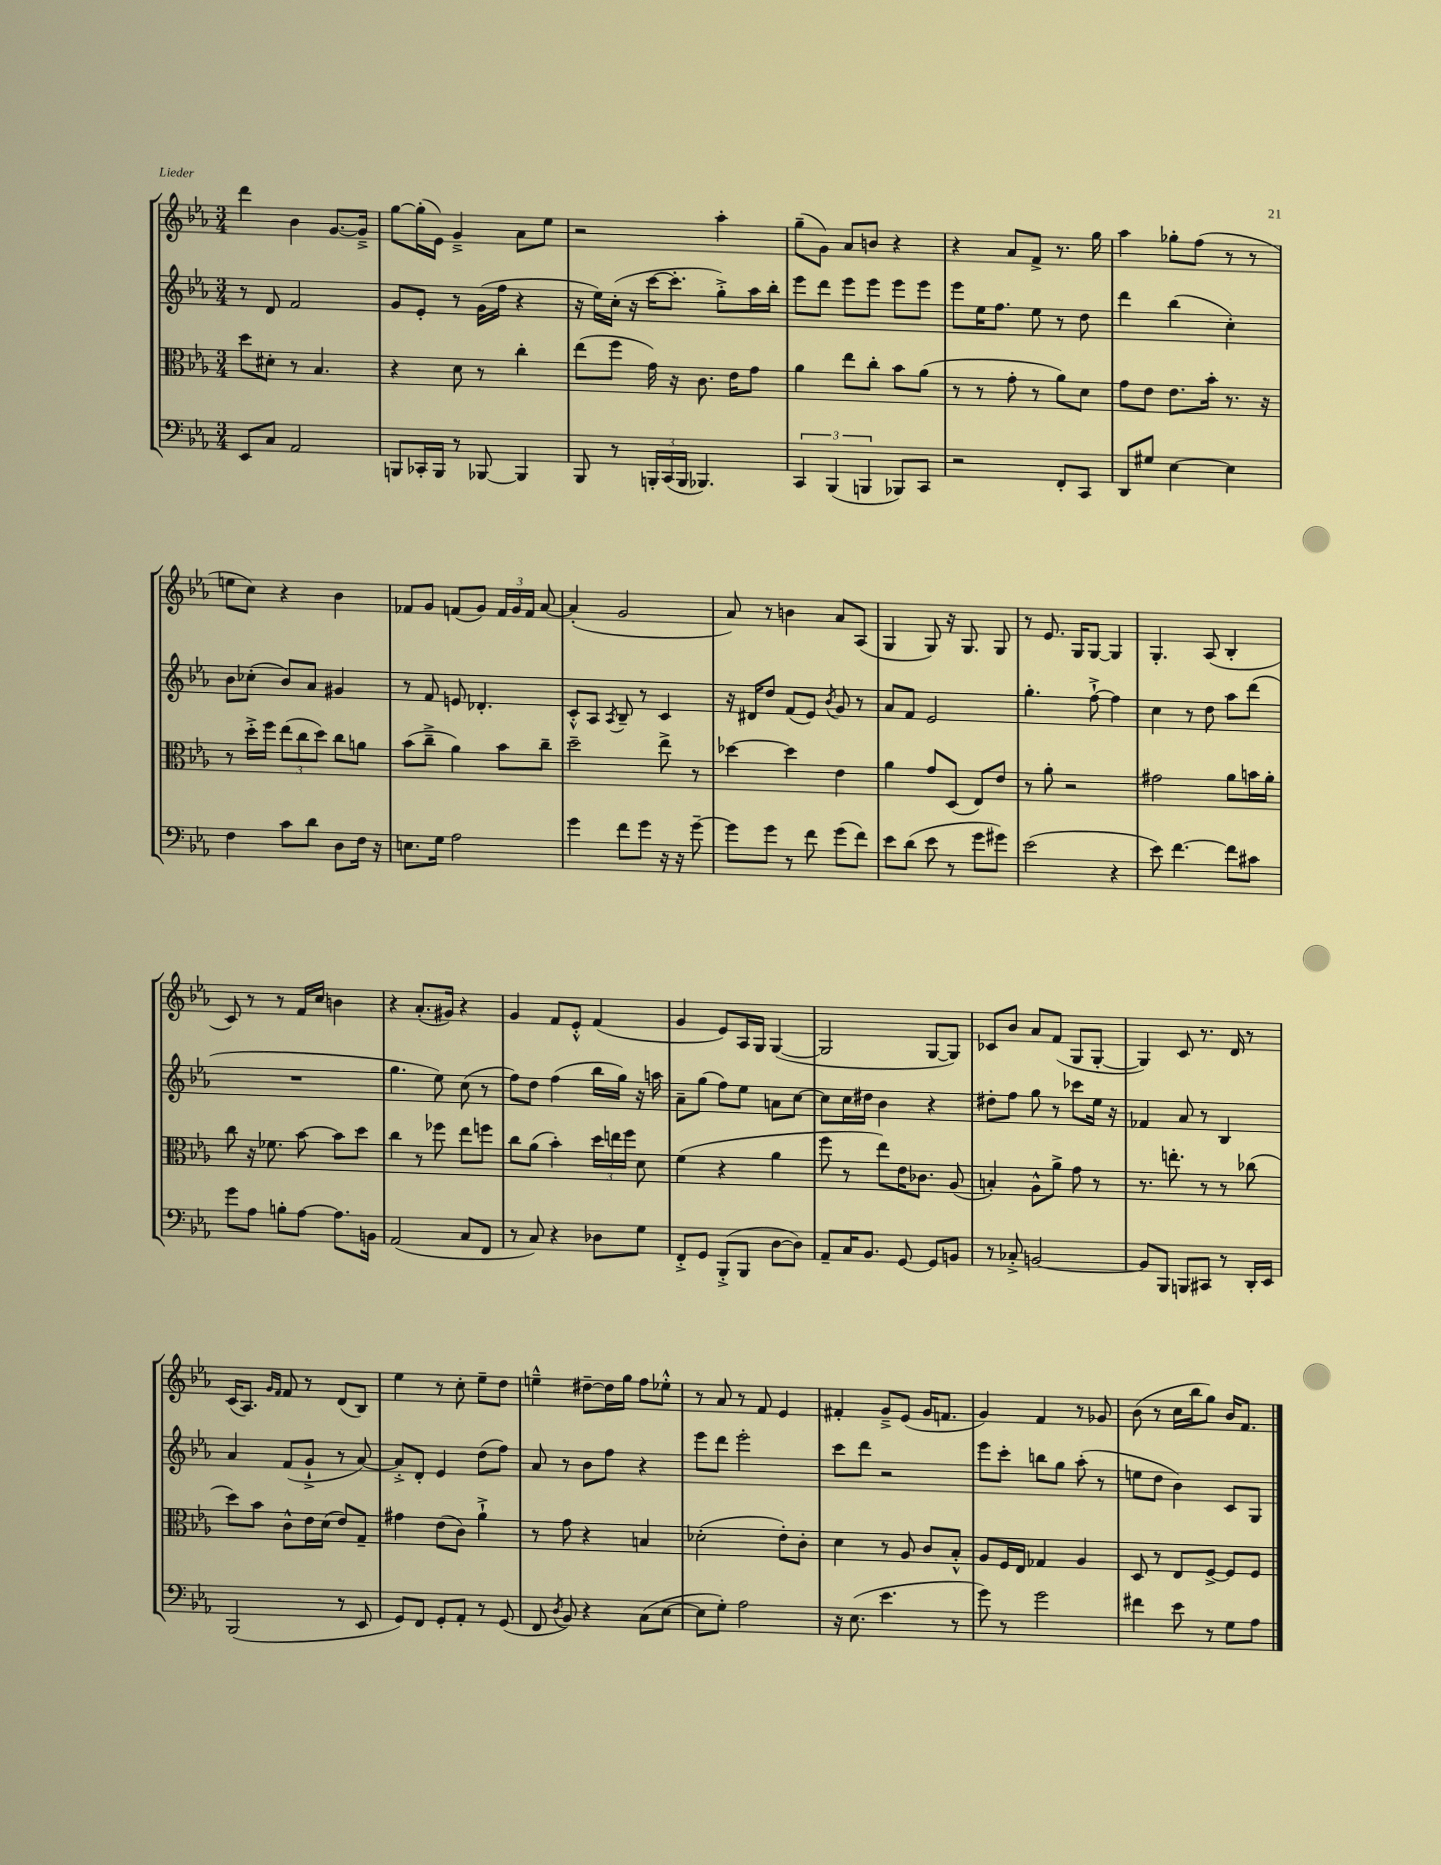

**kern	**kern	**kern	**kern
*staff4	*staff3	*staff2	*staff1
*clefF4	*clefC3	*clefG2	*clefG2
*k[b-e-a-]	*k[b-e-a-]	*k[b-e-a-]	*k[b-e-a-]
*M3/4	*M3/4	*M3/4	*M3/4
8EE-/L	8dd\L	8r	4ddd\
8C/J	8d#'\J	8d/	.
2AA-/	8r	2f/	4b-\
.	4.B-/	.	.
.	.	.	[8.g/L
.	.	.	16g~^/]Jk
=	=	=	=
8BBB/L	4r	8g/L	[8gg\L
16CC-'/L	.	8e-'/J	(16gg'\]L
16BBB/JJ	.	.	16e-\JJ)
8r	8d\	8r	4g~^/
[8BBB-/	8r	(16g\LL	.
.	.	16ff\JJ	.
4BBB-/]	4cc'\	4r	8a-\L
.	.	.	8ee-\J
=	=	=	=
8BBB-/	(8ee-\L	16r	2r
.	.	16ee-\LL)	.
8r	8ff\J	(16cc'\JJ	.
.	.	16r	.
24BBB'/LL	16g\)	[16ccc\LK	.
(24CC/	.	.	.
.	16r	8.ccc'\]J	.
24BBB/JJ	.	.	.
4.BBB-/)	8.c\	.	.
.	.	8gg'^\L)	4aa-'\
.	16e-\LK	.	.
.	8g\J	16aa-\L	.
.	.	16bb-'\JJ	.
=	=	=	=
6CC/	4a-\	8eee-\L	(8gg~\L
.	.	8ddd\J	8g\J)
(6BBB-/	.	.	.
.	8ee-\L	8eee-\L	8a-/L
6BBB/	.	.	.
.	8cc'\J	8eee-\J	8b/J
8BBB-/L)	8b-\L	8eee-\L	4r
8CC/J	(8a-\J	8eee-\J	.
=	=	=	=
2r	8r	8eee-\L	4r
.	8r	16ee-\K	.
.	.	8.ff\J	.
.	8g'\	.	8a-/L
.	8r	8ee-\	8f^/J
8FF'/L	8a-\L)	8r	8.r
8CC/J	8d\J	8dd\	.
.	.	.	16gg\
=	=	=	=
8DD/L	8g\L	4ddd\	4aa-\
8G#/J	8e-\J	.	.
[4E-\	8.e-\L	(4bb-\	8gg-'\L
.	.	.	(8ff\J
.	16b-'\Jk	.	.
4E-\]	8.r	4cc'\)	8r
.	.	.	8r
.	16r	.	.
=	=	=	=
4F\	8r	8b-\L	8ee\L
.	16dd'^\LL	(8cc-'\J	8cc\J)
.	16ff\JJ	.	.
8c\L	(12ee-\L	8b-/L)	4r
.	12cc\	.	.
8d\J	.	8a-/J	.
.	12dd\J)	.	.
8D\L	8cc\L	4g#/	4b-\
16F\Jk	8a\J	.	.
16r	.	.	.
=	=	=	=
8.E\L	(8b-\L	8r	8f-/L
.	8cc~^\J	8f/	8g/J
16G\Jk	.	.	.
2A-\	4a-\)	8e/	(8f/L
.	.	4.d-'/	8g/J)
.	8b-\L	.	24f/LL
.	.	.	24g/
.	.	.	24f/JJ
.	8cc~\J	.	[8a-/
=	=	=	=
4g\	2dd~\	8c'^^/L	(4a-'/]
.	.	8A-/J	.
.	.	8qA-/	.
8f\L	.	8B-~/	2g/
8g\J	.	8r	.
16r	8ee-^\	4c/	.
16r	.	.	.
[8g~\	8r	.	.
=	=	=	=
8g\]L	[4dd-\	16r	8a-/)
.	.	16d#/LK	.
8g\J	.	8dd/J	8r
8r	4dd-\]	(8f/L	4b\
8f\	.	8e-/J)	.
.	.	8qb-/	.
(8g\L	4e-\	8g/	8a-/L
8f\J)	.	8r	(8A-/J
=	=	=	=
8e-\L	4a-\	8a-/L	4G/
(8d\J	.	8f/J	.
8e-\	8g/L	2e-/	8G/)
8r	(8D/J	.	16r
.	.	.	8.G/
8g\L	8E-/L)	.	.
8g#\J)	8e-/J	.	8G/
=	=	=	=
(2e-\	8r	4.gg'\	8r
.	8a-'\	.	8.e-/
.	2r	.	.
.	.	.	16G/LK
.	.	[8ff`^\	[8G/J
4r	.	4ff\]	4G/]
=	=	=	=
8e-\)	2g#\	4cc\	4.G'/
[4.f\	.	.	.
.	.	8r	.
.	.	8dd\	(8A-/
8f\]L	8a-\L	8aa-\L	4B-'/
8c#\J	16b\L	(8ddd\J	.
.	16a-'\JJ	.	.
=	=	=	=
8g\L	8cc\	2.r	8c/)
8A-\J	16r	.	8r
.	8.f-\	.	.
8B'\L	.	.	8r
[8A-\J	[8b-\	.	16f/LL
.	.	.	16cc/JJ
8.A-\]L	8b-\]L	.	4b\
.	8dd\J	.	.
16BB\Jk	.	.	.
=	=	=	=
(2AA-/	4cc\	4.gg\	4r
.	8r	.	(8.a-'/L
.	8ff-\	8ee-\)	.
.	.	.	16g#/Jk)
8C/L	8ee-\L	(8cc\	4r
8FF/J	8ff\J	8r	.
=	=	=	=
8r	8cc\L	8ff\L)	4g/
8C/)	(8a-\J	8dd\J	.
4r	4b-'\)	(4ff\	8f/L
.	.	.	8e-'^^/J
8D-\L	24dd\LL	16bb-\LL	(4f/
.	24ee\	.	.
.	.	16gg\JJ)	.
.	24ff\JJ	.	.
8G\J	8d\	16r	.
.	.	16aa\	.
=	=	=	=
8FF'^/L	(4f\	8a-~\L	4g/
8GG/J	.	(8gg\J	.
(8BBB-'^/L	4r	8ff\L)	8e-/L)
8BBB-/J	.	8ee-\J	16A-/L
.	.	.	16G/JJ
[8D\L	4a-\	8a\L	([4G/
8D\]J)	.	[8cc\J	.
=	=	=	=
8AA-~/L	8ff\	8cc\]L	2G/]
16C/K	8r	16cc\L	.
8.BB-/J	.	16dd#\JJ	.
.	8ee-\L)	4b-\	.
[8GG/	16e-\K	.	.
.	8.c-\J	.	.
8GG/]L	.	4r	[8G/L
8BB/J	(8A-/	.	8G/]J)
=	=	=	=
8r	4B'/)	8dd#'\L	8c-/L
8C-'^/	.	8ff\J	8b-/J
[2BB/	8A-^^\L	8gg\	8a-/L
.	8a-^\J	8r	(8f/J
.	8g\	8ccc-\L	8G/L
.	8r	16ee-\Jk	[8G'/J
.	.	16r	.
=	=	=	=
8BB/]L	8.r	4f-/	4G/])
8BBB-/J	.	.	.
.	8.ee'\	.	.
8BBB/L	.	8a-/	8c/
8CC#/J	8r	8r	8.r
8r	8r	4B-/	.
.	.	.	16d/
16DD'/LL	(8cc-\	.	8r
16EE-/JJ	.	.	.
=	=	=	=
(2BBB-/	8dd\L)	4a-/	(16c/LK
.	.	.	8.A-/J)
.	8b-\J	.	.
.	.	.	16qqg/LL
.	.	.	16qqf/JJ
.	8c^^\L	(8f/L	8f/
.	16e-\L	8g`^/J	8r
.	(16d\JJ	.	.
8r	8e-/L)	8r	(8d/L
8EE-/	8G~/J	[8a-/)	8B-/J)
=	=	=	=
8GG/L)	4g#\	8a-'^/]L	4ee-\
8FF/J	.	8d'/J	.
8GG'/L	(8e-\L	4e-/	8r
8AA-'/J	8c\J)	.	8cc'\
8r	4a-`^\	(8dd\L	8ee-~\L
(8GG/	.	8ff\J)	8dd\J
=	=	=	=
8FF/	8r	8a-/	4ee~^^\
8qD/	.	.	.
8BB-/)	8g\	8r	.
4r	4r	8b-\L	[8dd#~\L
.	.	8ff\J	16dd#\]L
.	.	.	16gg\JJ
(8C\L	4B/	4r	8ff\L
[8E-\J	.	.	8ee-'^^\J
=	=	=	=
8E-\]L	(2d-'\	8eee-\L	8r
8G'\J)	.	8ddd\J	8a-/
2A-\	.	2eee-'\	8r
.	.	.	8f/
.	8e-'\L)	.	4e-/
.	8c'\J	.	.
=	=	=	=
16r	4d\	8ccc\L	4f#'/
(8.E-\	.	.	.
.	.	8ddd\J	.
4.e-\	8r	2r	8g~^/L
.	8A-/	.	(8e-/J
.	8c/L	.	16g/LK
.	.	.	8.f/J
8r	8B-'^^/J	.	.
=	=	=	=
8g\)	8A-/L	8eee-\L	4g/)
8r	16F/L	8ccc'\J	.
.	16E-/JJ	.	.
2g\	4G-/	8bb\L	4f/
.	.	8gg\J	.
.	4A-/	(8aa-'\	8r
.	.	8r	8g-/
=	=	=	=
4f#\	8D/	8ee\L	(8b-\
.	8r	8dd\J	8r
8e-\	8E-/L	4b-\)	16cc\LL
.	.	.	16bb-\J
8r	[8F^/J	.	8gg\J)
8G\L	8F/]L	8c/L	16b-/LK
.	.	.	8.f/J
8A-\J	8F/J	8G/J	.
==	==	==	==
*-	*-	*-	*-
